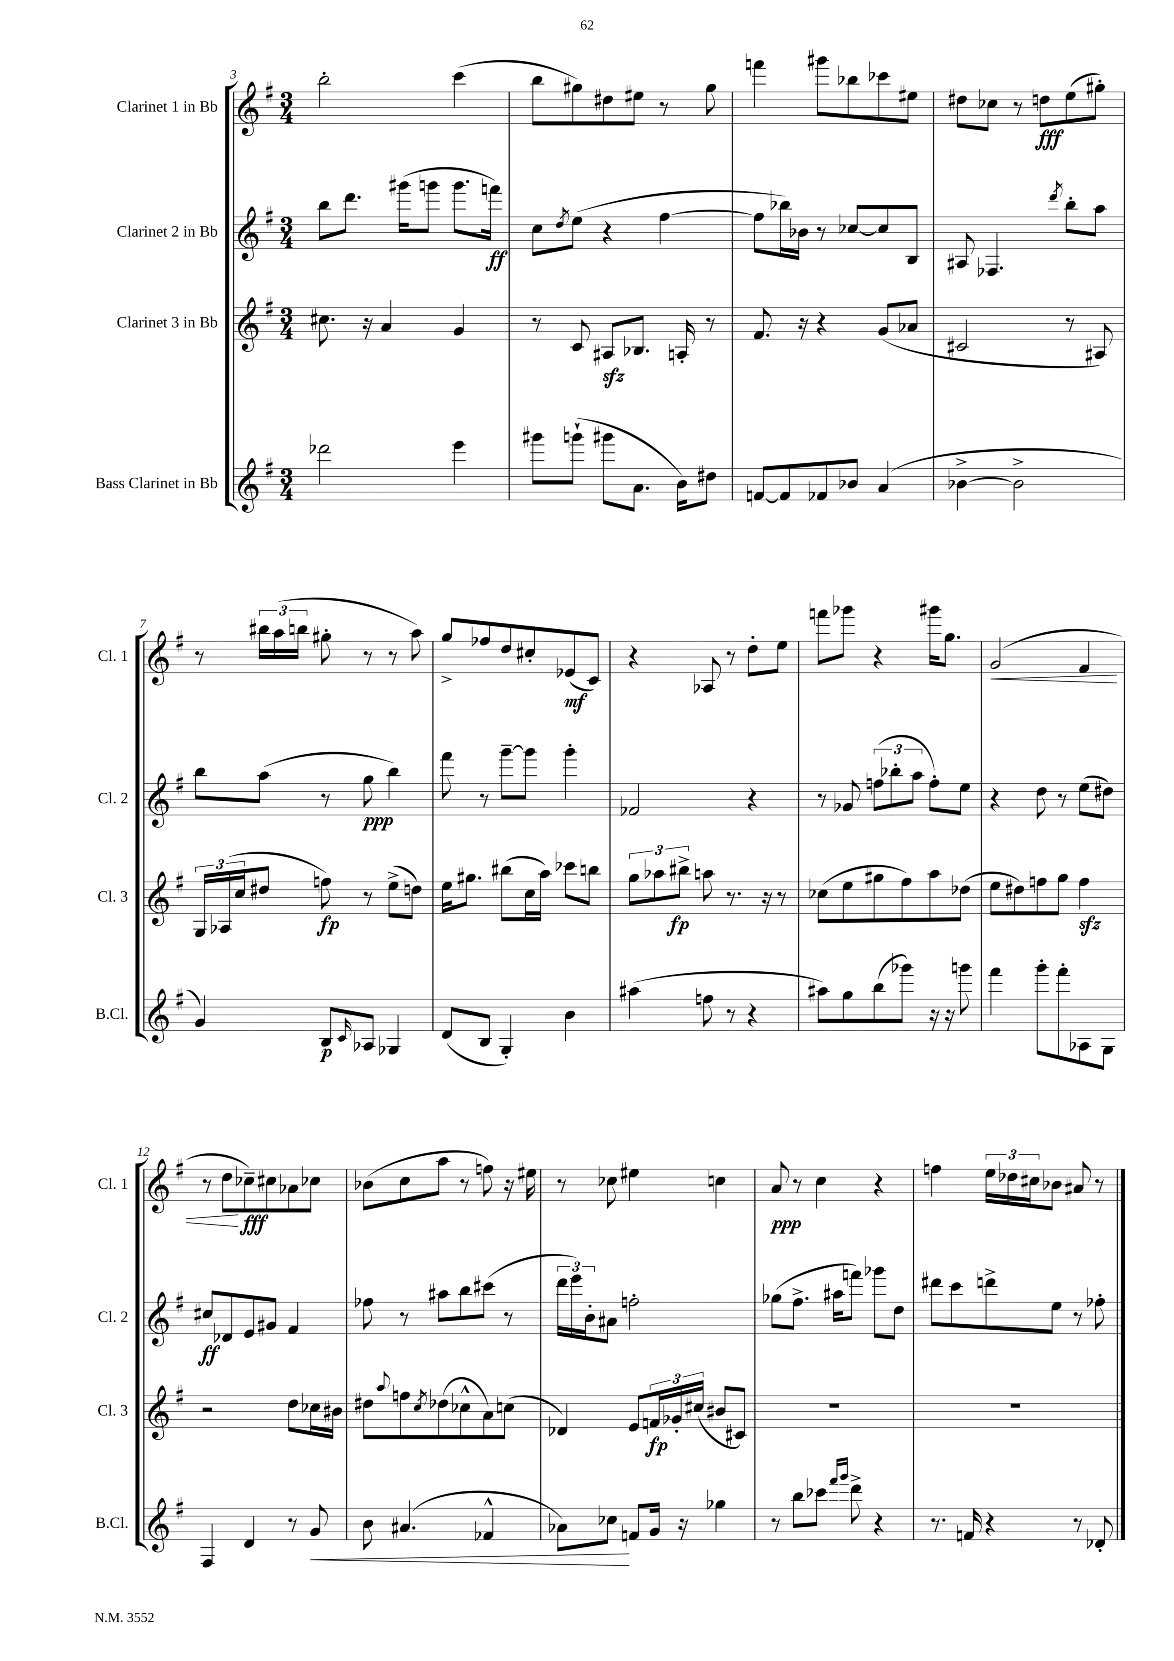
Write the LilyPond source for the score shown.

<<
\new StaffGroup <<
\new Staff = "s0" \with { instrumentName = "Clarinet 1 in Bb" shortInstrumentName = "Cl. 1" } {
    \clef treble \key g \major \numericTimeSignature \time 3/4
    b''2-. c'''4( |
    b''8 gis''8) dis''8 eis''8 r8 gis''8 |
    f'''4 gis'''8 bes''8 ces'''8 eis''8 |
    dis''8 ces''8 r8 d''8\fff e''8( gis''8-.) |
    r8 \tuplet 3/2 { bis''16 a''16( b''16 } gis''8-. r8 r8 a''8) |
    g''8-> fes''8 d''8 cis''8-. ees'8\mf( c'8) |
    r4 aes8 r8 d''8-. e''8 |
    f'''8 ges'''8 r4 gis'''16 g''8. |
    g'2\<( fis'4 |
    r8 d''8\! ces''8--\fff) cis''8 aes'8 ces''8 |
    bes'8( c''8 a''8 r8 f''8) r16 eis''16 |
    r8 ces''8 eis''4 c''4 |
    a'8\ppp r8 c''4 r4 |
    f''4 \tuplet 3/2 { e''16 des''16 cis''16 } bes'8 ais'8 r8 \bar "|." |
}
\new Staff = "s1" \with { instrumentName = "Clarinet 2 in Bb" shortInstrumentName = "Cl. 2" } {
    \clef treble \key g \major \numericTimeSignature \time 3/4
    b''8 d'''8. gis'''16( g'''8 g'''8. f'''16\ff) |
    c''8 \acciaccatura { d''8 } e''8( r4 fis''4~ |
    fis''8 bes''16) bes'16 r8 ces''8~ ces''8 b8 |
    ais8 fes4. \acciaccatura { d'''8 } b''8-. a''8 |
    b''8 a''8( r8 g''8\ppp b''4) |
    fis'''8 r8 g'''8~-- g'''8 g'''4-. |
    fes'2 r4 |
    r8 ges'8 \tuplet 3/2 { f''8( bes''8-. a''8 } f''8-.) e''8 |
    r4 d''8 r8 e''8( dis''8) |
    cis''8\ff des'8 e'8 gis'8 fis'4 |
    fes''8 r8 ais''8 b''8 cis'''8( r8 |
    \tuplet 3/2 { d'''16 e'''16) b'16-. } ais'8 f''2-. |
    ges''8( fis''8.-> ais''16 f'''8) ges'''8 d''8 |
    dis'''8 c'''8 d'''8-> e''8 r8 fes''8-. \bar "|." |
}
\new Staff = "s2" \with { instrumentName = "Clarinet 3 in Bb" shortInstrumentName = "Cl. 3" } {
    \clef treble \key g \major \numericTimeSignature \time 3/4
    cis''8. r16 a'4 g'4 |
    r8 c'8 ais8\sfz bes8. a16-. r8 |
    fis'8. r16 r4 g'8( aes'8 |
    cis'2 r8 ais8) |
    \tuplet 3/2 { g16 aes16( c''16 } dis''8 f''8\fp) r8 e''8->( d''8) |
    e''16 gis''8. bis''8( c''16 a''16) ces'''8 b''8 |
    \tuplet 3/2 { g''8 aes''8 bis''8->\fp } a''8 r8. r16 r8 |
    ces''8( e''8 gis''8 fis''8) a''8 des''8( |
    e''8 dis''8) f''8 g''8 f''4\sfz |
    r2 d''8 ces''16 bis'16 |
    dis''8 \appoggiatura { a''8 } f''8 \acciaccatura { c''8 } des''8( ces''8-^ a'8) c''8( |
    des'4) e'8 \tuplet 3/2 { f'16\fp ges'16-. cis''16( } bis'8 cis'8) |
    R2. |
    R2. \bar "|." |
}
\new Staff = "s3" \with { instrumentName = "Bass Clarinet in Bb" shortInstrumentName = "B.Cl." } {
    \clef treble \key g \major \numericTimeSignature \time 3/4
    des'''2 e'''4 |
    gis'''8 g'''8-!( gis'''8 a'8. b'16) dis''8 |
    f'8~ f'8 fes'8 bes'8 a'4( |
    bes'4~-> bes'2-> |
    g'4) b8\p \grace { c'16 } aes8 ges4 |
    d'8( b8 g4-.) b'4 |
    ais''4( f''8 r8 r4 |
    ais''8) g''8 b''8( ges'''8) r16 r16 g'''8 |
    fis'''4 g'''8-. fis'''8-. aes8 g8 |
    fis4 d'4 r8 g'8\< |
    b'8 ais'4.( fes'4-^ |
    aes'8) ces''8\! f'8 g'16 r16 ges''4 |
    r8 b''8 ces'''8 \grace { fis'''16 g'''16 } d'''8-> r4 |
    r8. f'16 r4 r8 des'8-. \bar "|." |
}
>>
>>
\layout { \context { \Score currentBarNumber = #3 } }
